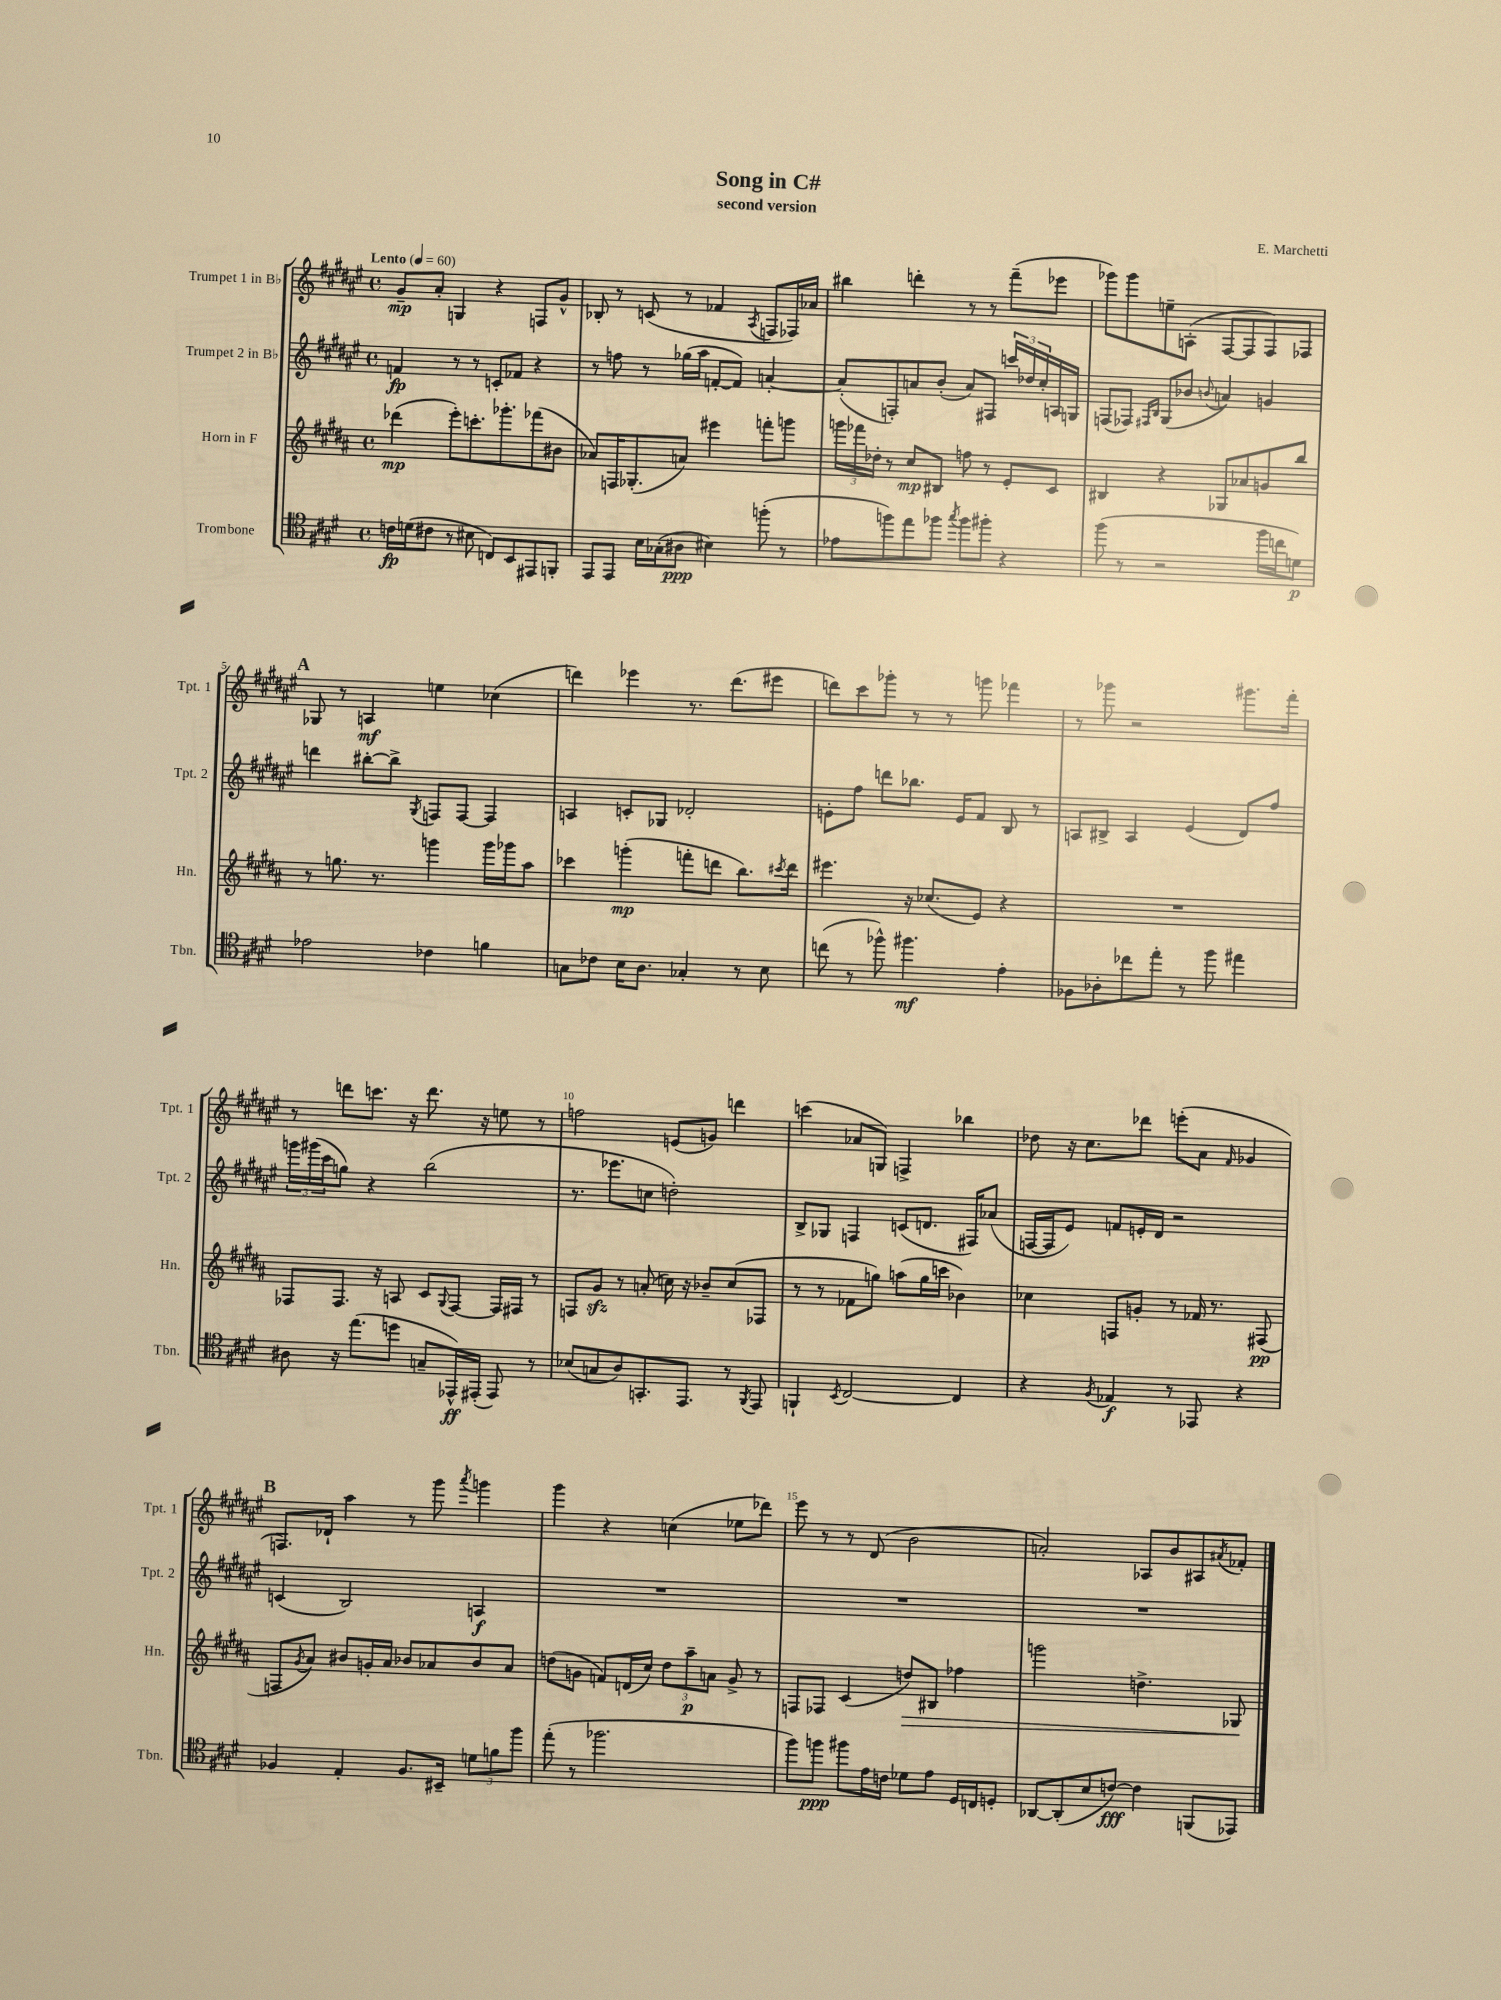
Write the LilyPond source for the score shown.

\header { title = "Song in C#" composer = "E. Marchetti" subtitle = "second version" }
<<
\new StaffGroup <<
\new Staff = "s0" \with { instrumentName = "Trumpet 1 in Bb" shortInstrumentName = "Tpt. 1" } {
    \clef treble \key fis \major \defaultTimeSignature \time 4/4 \tempo "Lento" 4 = 60
    gis'8--\mp ais'8-. g4 r4 f8 gis'8-^ |
    bes8-. r8 c'8( r8 fes'4 \acciaccatura { ais8 } f8 fes16) aes'16 |
    bis''4 d'''4-. r8 r8 fis'''8--( ees'''8 |
    ges'''8) ges'''8 e''8-- a8-.( fis8~ fis8 fis8) fes8 |
    \mark \markup { \bold "A" } ges8 r8 a4\mf e''4 ces''4( |
    d'''4) ees'''4 r8. d'''8.( eis'''8 |
    d'''8) cis'''8 ges'''8-. r8 r8 g'''8 fes'''4 |
    r8 ges'''8 r2 gis'''8. fis'''16-. |
    r8 d'''8 c'''8. r16 d'''8. r16 e''8 r8 |
    f''2 e'8( g'8) d'''4 |
    c'''4( aes'8 g8) f4-> bes''4 |
    des''8 r16 cis''8. des'''8 e'''8-.( ais'8 \grace { fis'16 } ges'4 |
    \mark \markup { \bold "B" } f8.) des'16-! ais''4 r8 gis'''8 \acciaccatura { ais'''8 } g'''4 |
    gis'''4 r4 c''4( ees''8 des'''8) |
    eis'''8 r8 r8 dis'8( b'2 |
    a'2-.) aes8 b'8 ais8 \acciaccatura { ais'8 } fes'8-. \bar "|." |
}
\new Staff = "s1" \with { instrumentName = "Trumpet 2 in Bb" shortInstrumentName = "Tpt. 2" } {
    \clef treble \key fis \major \defaultTimeSignature \time 4/4
    f'4\fp r8 r8 c'8-. fes'8 r4 |
    r8 f''8 r8 ges''16( ais''16 f'8~-. f'8) a'4~-. |
    a'8-.( f8-.) a'8 b'8-.( a'8) fis8 \tuplet 3/2 { c'''16 des''16 cis''16-. } a16 g16 |
    f8( fes8) \grace { fis16 b16 } gis8( bes'8 \appoggiatura { b'8 } a'4) g'4 |
    \mark \markup { \bold "A" } d'''4 bis''8~-. bis''8-> \acciaccatura { gis8 } f8 f8~ f4 |
    a4 c'8-. ges8 des'2-. |
    e'8-. fis''8 d'''8 bes''8. e'16 fis'8 b8 r8 |
    a8 bis8-> a4 eis'4( dis'8) fis''8 |
    \tuplet 3/2 { g'''16 gis'''16( cis'''16 } g''8) r4 b''2( |
    r8. ees'''8. c''8 d''2-.) |
    b8-> ges8 f4 c'8( d'8. fis16) aes'8( |
    f16~ f16 eis'8) f'8 e'16-. dis'16 r2 |
    \mark \markup { \bold "B" } c'4( b2) a4\f |
    R1 |
    R1 |
    R1 \bar "|." |
}
\new Staff = "s2" \with { instrumentName = "Horn in F" shortInstrumentName = "Hn." } {
    \clef treble \key b \major \defaultTimeSignature \time 4/4
    des'''4\mp( e'''8-.) c'''8.-. ges'''8.-. fes'''8( bis'8 |
    aes'8) f16 ges8.-.( a'8) eis'''4 f'''8-. g'''8 |
    \tuplet 3/2 { g'''16 fes'''16 des''16-. } r8 cis''8\mp bis8 f''8 r8 e'8-. cis'8 |
    bis4 r4 ges8 aes'8 g'8 b''8 |
    \mark \markup { \bold "A" } r8 g''8. r8. g'''4 g'''16 ges'''16 ais''8 |
    ces'''4 g'''4-.\mp( f'''8-. d'''8 b''8.) \acciaccatura { cis'''8 } d'''16 |
    eis'''4. r16 ces''8.( e'8) r4 |
    R1 |
    fes8 fes8. r16 a8 cis'8 \appoggiatura { gis8 } fes8~ fes16 fis16 r8 |
    f8 gis'8\sfz r8 a'8-.( c''16) r16 bes'8-- c''8( fes8 |
    r8 r8 fes'8 g''8) a''8( g''16 c'''16 bes'4) |
    ces''4 f8 g'8-. r8 fes'16 r8. fis8\pp( |
    \mark \markup { \bold "B" } f8 \acciaccatura { gis'8 } ais'8) bis'8 g'16-. ais'16 bes'8 aes'8 bes'8 aes'8 |
    d''8( g'8 f'8) d'16( cis''16) \tuplet 3/2 { d''8 ais''8--\p a'8 } g'8-> r8 |
    f8 fes8 cis'4( d''8\>) bis8 fes''4 |
    g'''2 d''4.-> ges8\! \bar "|." |
}
\new Staff = "s3" \with { instrumentName = "Trombone" shortInstrumentName = "Tbn." } {
    \clef tenor \key e \major \defaultTimeSignature \time 4/4
    c'16\fp d'16( cis'8 r8 bis8 c8) b,8 eis,8 f,8-. |
    e,8 e,8 b16 ges16-.( ais8\ppp bis4) f''8-.( r8 |
    ees'8 f''8) e''8 fes''8 \acciaccatura { gis''8 } fes''8 fis''8-. r4 |
    fis''8( r8 r2 fis''16 c''16 d'8\p) |
    \mark \markup { \bold "A" } ees'2 ces'4 f'4 |
    g8 ces'8 b16 a8. ges4-. r8 b8 |
    c''8( r8 fes''8-^) fis''4.\mf e'4-. |
    fes8 aes8-. ces''8 e''8-. r8 fis''8 eis''4 |
    ais8 r16 e''8.( d''8 g8-- ees,16-^\ff) eis,16-.( eis,8) r8 |
    bes8( g8 a8) g,8.-. e,8. r8 \acciaccatura { fis,8 } e,8 |
    f,4-! \acciaccatura { b,8 } cis2~ cis4 |
    r4 \acciaccatura { fis8 } ees4\f r8 ees,8 r4 |
    \mark \markup { \bold "B" } fes4 e4-. fes8. bis,16-- \tuplet 3/2 { d'8 f'8 fis''8 } |
    e''8-.( r8 fes''2. |
    fis''8) f''8\ppp fis''8 e'16 c'16 des'8 e'8 dis16 c16 d8-. |
    aes,8~ aes,8-.( b8 c'8~\fff) c'4 f,8( ees,8) \bar "|." |
}
>>
>>
\layout { \context { \Score \override BarNumber.break-visibility = ##(#f #t #t) barNumberVisibility = #(every-nth-bar-number-visible 5) } }
